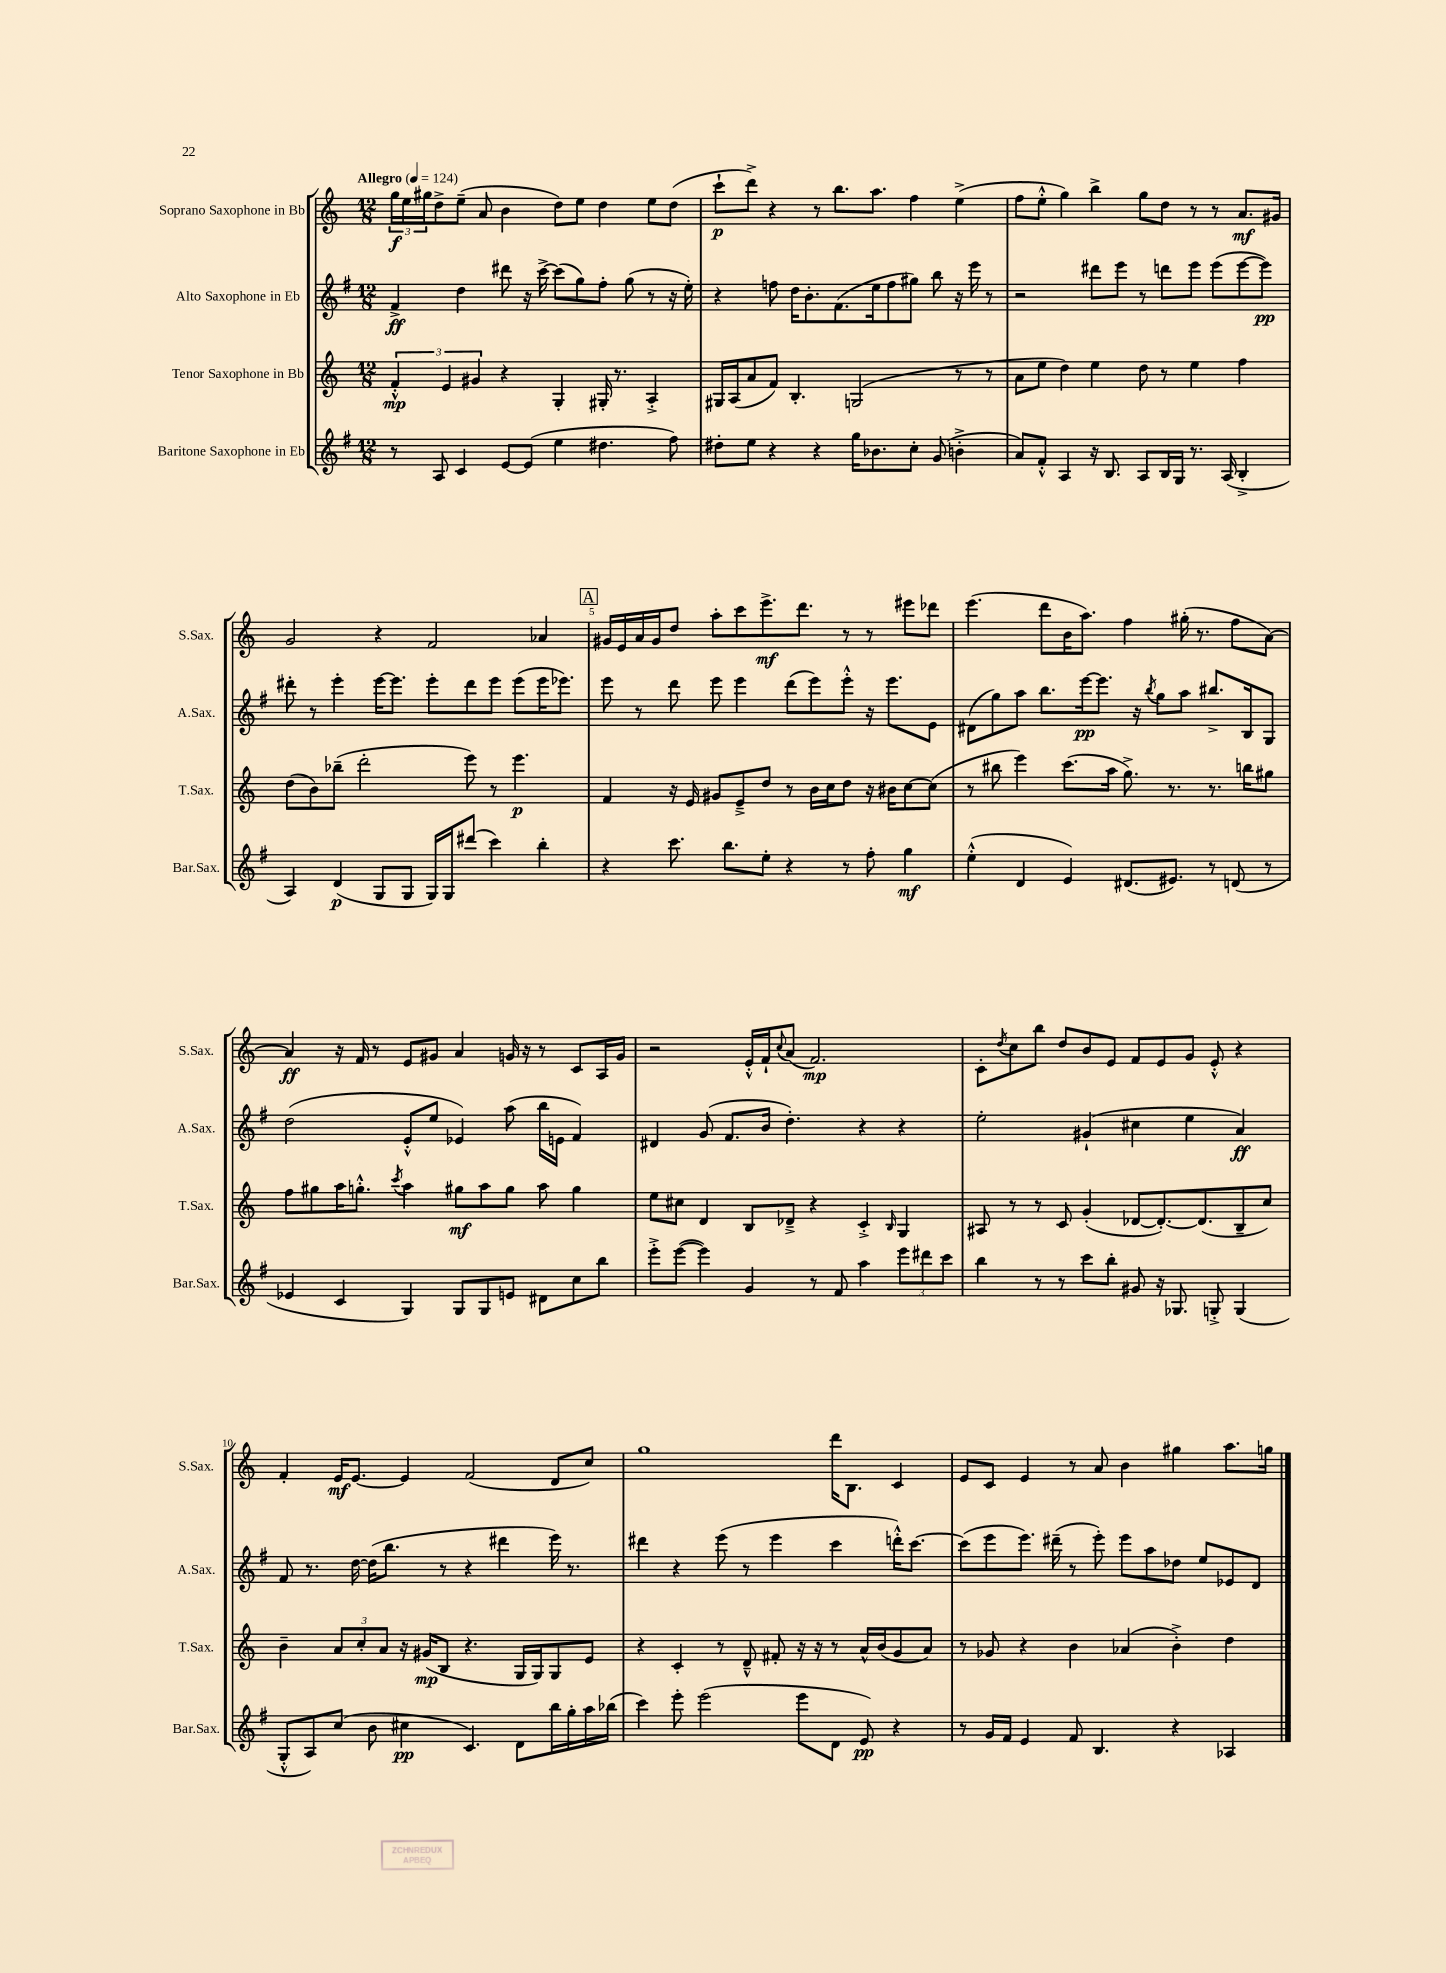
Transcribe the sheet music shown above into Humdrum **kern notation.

**kern	**kern	**kern	**kern
*staff4	*staff3	*staff2	*staff1
*clefG2	*clefG2	*clefG2	*clefG2
*k[f#]	*k[]	*k[f#]	*k[]
*M12/8	*M12/8	*M12/8	*M12/8
*MM124	*MM124	*MM124	*MM124
8r	6f'^^	4f#^	24gg
.	.	.	24ee
.	.	.	24gg#
8A	.	.	8dd^
.	6e	.	.
4c	.	4dd	(8ee~
.	6g#	.	.
.	.	.	8a
[8e	4r	8ddd#	4b
(8e]	.	16r	.
.	.	[16ccc^	.
4ee	4G'	(8ccc]	8dd)
.	.	8gg)	8ee
4.dd#	16G#'	8ff#'	4dd
.	8.r	.	.
.	.	(8gg	.
.	4A'^	8r	8ee
8ff#)	.	16r	(8dd
.	.	16ee')	.
=	=	=	=
8dd#'	16G#	4r	8ccc`
.	(16A	.	.
8ee	8a	.	8ddd^)
4r	8f)	8ff	4r
.	4.B'	16dd	.
.	.	8.b'	.
4r	.	.	8r
.	.	(8.f#	8.bb
16gg	(2G	.	.
8.b-	.	16ee	8.aa
.	.	8ff	.
8cc'	.	8gg#)	4ff
(8g	.	8bb	.
4b'^	8r	16r	(4ee^
.	.	16eee	.
.	8r	8r	.
=	=	=	=
8a)	8a	2r	8ff
8f#'^^	8ee	.	8ee'^^
4A	4dd)	.	4gg)
16r	4ee	8ddd#	4bb^
8.B	.	.	.
.	.	8eee	.
8A	8dd	8r	8gg
16B	8r	8ddd	8dd
16G	.	.	.
8.r	4ee	8eee	8r
.	.	(8eee	8r
(16A	.	.	.
4B'^	4ff	[8eee	8.a
.	.	8eee])	.
.	.	.	16g#
=	=	=	=
4A)	(8dd	8ddd#'	2g
.	8b)	8r	.
(4d	(8bb-~	4eee'	.
.	2ddd'	.	.
8G	.	[16eee	4r
.	.	8.eee]	.
8G	.	.	.
16G)	.	8eee'	2f
16G	.	.	.
(8ddd#	8eee)	8ddd#	.
4ccc)	8r	8eee	.
.	4.eee	(8eee	.
4bb'	.	16eee	4a-
.	.	8.eee-)	.
=	=	=	=
4r	4f	8eee	16g#
.	.	.	16e
.	.	8r	16a
.	.	.	16g#
8.ccc	16r	8ddd	8dd
.	16e	.	.
.	8g#	8eee	8aa'
8.bb	.	.	.
.	8e~^	4eee	8ccc
8ee'	8dd	.	8.eee^
4r	8r	(8ddd	.
.	.	.	8.ddd
.	16b	8eee)	.
.	16cc	.	.
8r	8dd	8eee'^^	8r
8ff#'	16r	16r	8r
.	16b#	8.eee	.
4gg	[8cc	.	8eee#
.	(8cc]	8e	8ddd-
=	=	=	=
(4ee'^^	8r	(8d#	(4.eee
.	8bb#	8gg)	.
4d	4eee)	8aa	.
.	.	8.bb	8ddd
4e)	(8.ccc	.	16b
.	.	[16eee	8.aa)
.	.	8.eee]	.
.	16aa	.	.
(8.d#	8.gg^)	.	4ff
.	.	16r	.
.	.	8qbb	.
.	.	8gg	.
8.e#)	8.r	.	.
.	.	8aa	(16gg#'
.	.	.	8.r
8r	8.r	8.bb#^	.
(8d	.	.	8ff
.	16bb	16B	.
8r	8gg#	8G	[8a)
=	=	=	=
4e-	8ff	(2dd	4a]
.	8gg#	.	.
4c	16aa	.	16r
.	8.gg'^^	.	16f
.	.	.	8r
.	8qccc	.	.
4G)	4aa	8e'^^	8e
.	.	8ee	8g#
8G	8gg#	4e-)	4a
8G	8aa	.	.
8e	8gg#	(8aa	16g
.	.	.	16r
8d#	8aa	16bb	8r
.	.	16e	.
8cc	4gg#	4f#)	8c
8bb	.	.	16A
.	.	.	16g
=	=	=	=
8eee'^	8ee	4d#	2r
([8eee	8cc#	.	.
4eee])	4d	(8g	.
.	.	8.f#	.
4g	8B	.	16e'^^
.	.	16b	16f`
.	.	.	8qqcc
.	8d-~^	4.dd')	(8a
8r	4r	.	2.f)
8f#	.	.	.
4aa	4c'^	4r	.
.	16qqB	.	.
12eee	4G	4r	.
12ddd#	.	.	.
12ccc	.	.	.
=	=	=	=
4bb	8A#	2ee'	8c'
.	.	.	8qdd
.	8r	.	8cc
8r	8r	.	8bb
8r	8c	.	8dd
8ccc	(4g'	(4g#`	8b
8bb'	.	.	8e
8g#	[8d-	4cc#	8f
16r	8.d-'_)	.	8e
8.G-	.	.	.
.	.	4ee	8g
.	(8.d-]	.	.
8G'^	.	.	8e'^^
(4G	8B~	4a)	4r
.	8cc)	.	.
=	=	=	=
8G'^^	4b~	8f#	4f'
8A)	.	8.r	.
(8cc	12a	.	16e
.	.	[16dd	[8.e
.	12cc'	.	.
8b	.	(16dd]	.
.	12a	.	.
.	.	8.bb	.
4cc#	16r	.	4e]
.	(16g#	.	.
.	8B	8r	.
4.c)	4.r	4r	(2f
.	.	4ddd#	.
8d	16G	.	.
.	16G)	.	.
16bb	8G	16eee)	8d
16gg'	.	8.r	.
16aa	8e	.	8cc)
(16bb-	.	.	.
=	=	=	=
4ccc)	4r	4ddd#	1gg
8eee'	4c'	4r	.
(2eee	.	.	.
.	8r	(8eee	.
.	8d~^^	8r	.
.	8f#'	4eee	.
8eee	16r	.	.
.	16r	.	.
8d	8r	4ccc	16ddd
.	.	.	8.B
8e)	16a^^	.	.
.	(16b	.	.
4r	8g	16ddd'^^)	4c
.	.	[8.ccc	.
.	8a)	.	.
=	=	=	=
8r	8r	(8ccc]	8e
16g	8g-	8eee	8c
16f#	.	.	.
4e	4r	8.eee)	4e
.	.	(16ddd#~	.
8f#	4b	8r	8r
4.B	.	8eee')	8a
.	(4a-	8eee	4b
.	.	8aa	.
4r	4b'^)	8dd-	4gg#
.	.	8ee	.
4A-	4dd	8e-	8.aa
.	.	8d	.
.	.	.	16gg
==	==	==	==
*-	*-	*-	*-
